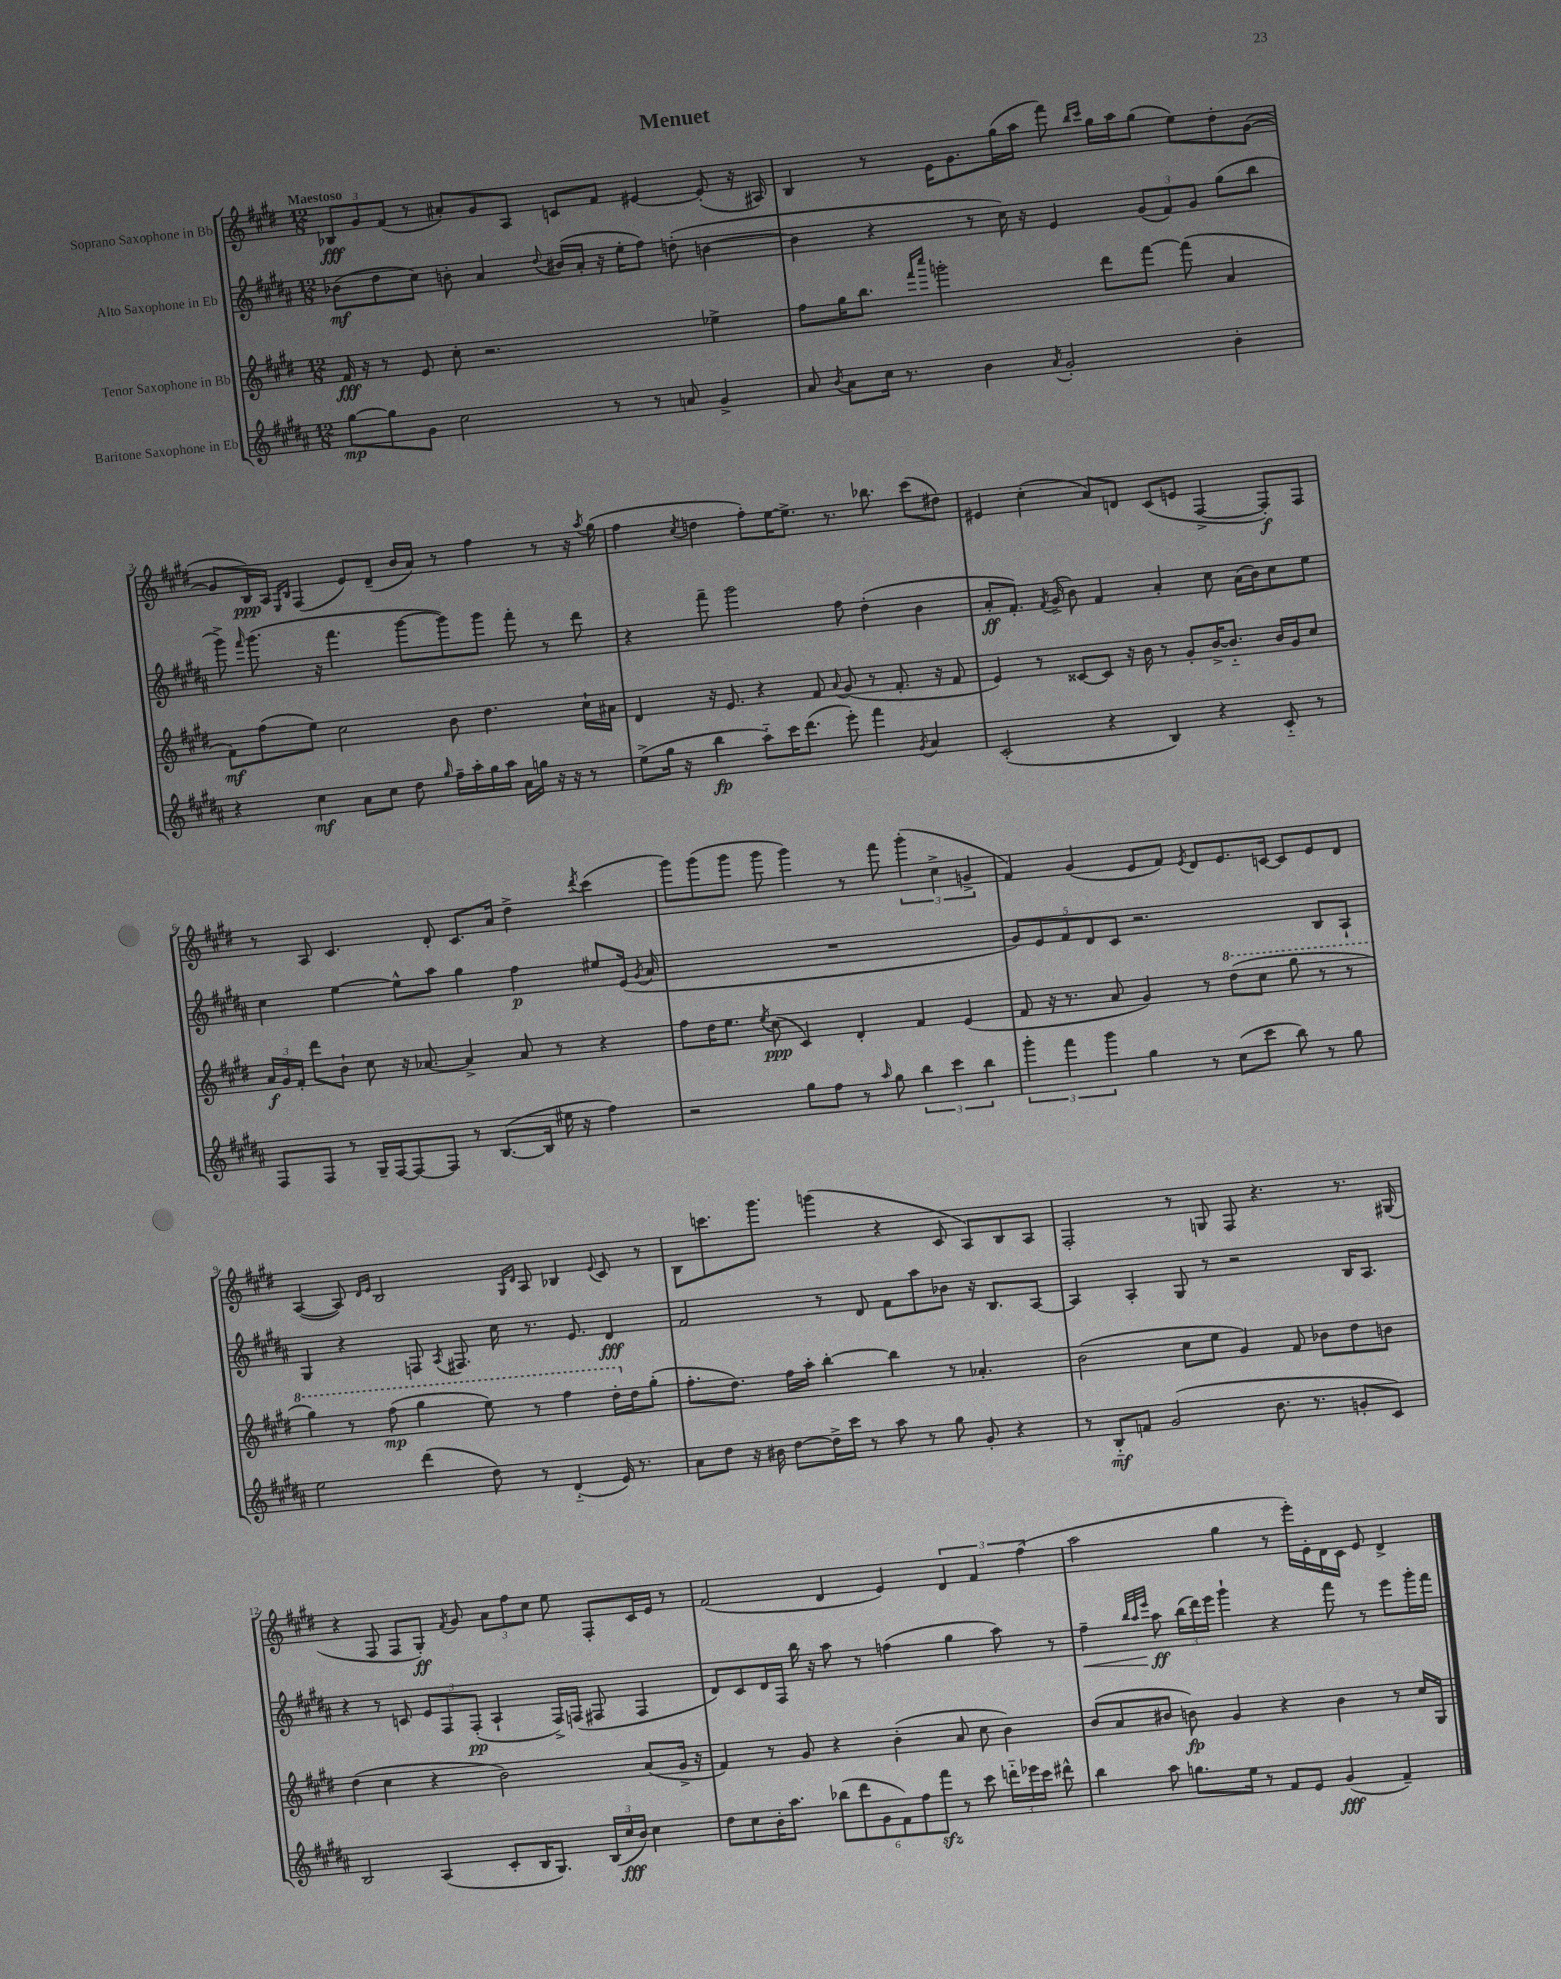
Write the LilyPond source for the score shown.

\header { title = "Menuet" }
<<
\new StaffGroup <<
\new Staff = "s0" \with { instrumentName = "Soprano Saxophone in Bb" } {
    \clef treble \key e \major \numericTimeSignature \time 12/8 \tempo "Maestoso"
    \autoBeamOff \tuplet 3/2 { bes8[\fff gis'8 fis'8]( } r8 ais'8[-.) gis'8 a8] c'8[ fis'8] eis'4~ eis'8-.( r16 ais16) |
    b4 r8 e'16[ gis'8. gis''16( a''16] fis'''8) \grace { b''16[ cis'''16] } gis''16[ a''16 gis''8]( e''8[) dis''8-. gis'8]~( |
    gis'8[ b16\ppp) a16] \grace { e16[ b16] } fis4( e'8[) dis'8]--( b'16[ a'16]) r8 fis''4 r8 r16 \acciaccatura { a''8 } gis''16( |
    fis''4 \acciaccatura { cis''8 } d''4 fis''8[-.) e''16~ e''8.]-> r8. bes''8. cis'''8[( dis''8]) |
    eis'4 cis''4-.( a'8[) d'8] cis'8[( e'8] fis4~-> fis8[-.\f) fis8] |
    r8 a8 cis'4. dis'8-. cis'8.[ a'16] dis''4-> \acciaccatura { dis'''8 } cis'''4( |
    gis'''8[) gis'''8( gis'''8] gis'''8 gis'''4) r8 fis'''8 \tuplet 3/2 { gis'''4-.( cis''4-> g'4-> } |
    fis'4) gis'4( e'8[ fis'8]) \acciaccatura { e'8 } dis'8[ e'8. c'16]~ c'8[ e'8 dis'8] |
    a4~( a8) \grace { dis'16[ e'16] } b2 \grace { gis16[ dis'16] } a8 bes4 \appoggiatura { e'8 } cis'8 r8 |
    b8[ c'''8. gis'''8.] g'''4( r4 cis'8 a8[) b8 a8] |
    fis2-. r8 g8 fis8 r4. r8. gis16( |
    r4 fis8 fis8[ gis8]-.\ff) \acciaccatura { fis'8 } gis'8 \tuplet 3/2 { a'8[ fis''8 cis''8] } e''8 fis8[-. cis'16 e'16] r8 |
    fis'2( dis'4 e'4) \tuplet 3/2 { dis'4 fis'4 fis''4( } |
    a''2 gis''4 r8 e'''16[-.) e'16-. dis'16 cis'16] e'8 dis'4-> \bar "|." |
}
\new Staff = "s1" \with { instrumentName = "Alto Saxophone in Eb" } {
    \clef treble \key b \major \numericTimeSignature \time 12/8
    \autoBeamOff bes'8[\mf( dis''8 cis''8]) b'8-. ais'4 \appoggiatura { dis''8 } bis'16[( ais'16]-. r16 e''16[-. fis''8]) d''8-.( b'4~ |
    b'4 r4 r8 cis''16) r16 e'4 \tuplet 3/2 { gis'8[( fis'8) gis'8] } gis''8[( b''8] |
    gis'''8->) \grace { fis'''16 } gis'''8.( r16 fis'''4. gis'''8[~ gis'''8) gis'''8] fis'''8-. r8 dis'''8 |
    r4 fis'''8-- gis'''2 fis''8 dis''4-.( b'4 |
    ais'8[-.\ff fis'8.]-.) \acciaccatura { fis'8 } gis'16->( b'8) fis'4 ais'4-. cis''8 ais'16[( b'16) cis''8 e''8] |
    cis''4 e''4~ e''8[-^ ais''8] gis''4 fis''4\p eis''8[ e'16]( \acciaccatura { gis'8 } ais'16 |
    R1. |
    \tuplet 5/4 { gis'8[) e'8 fis'8 dis'8 cis'8] } r2. b8[ ais8]-! |
    gis4 r4 f8 \acciaccatura { ais8 } fis8. cis''16 r8. e'8. dis'4\fff |
    fis'2 r8 dis'8 fis'8[ ais''8 bes'8] r16 b8.[ ais8]~ |
    ais4 ais4-. gis8 r8 r2 b16[ ais8.] |
    r4 r8 c'8 \tuplet 3/2 { e'8[ fis8 fis8]-.\pp( } ais4-! fis16[->) f16]( fis8 fis4 |
    dis'8[) cis'8 dis'16 fis16] b''16 r16 ais''8 r8 f''4( gis''4 ais''8) r8 |
    fis''4--\< \grace { b''32[ ais''32 e'''32] } ais''8\ff\! \tuplet 3/2 { b''16[( dis'''16) e'''16] } gis'''4-! r4 fis'''8 r8 e'''8[ gis'''16-. fis'''16] \bar "|." |
}
\new Staff = "s2" \with { instrumentName = "Tenor Saxophone in Bb" } {
    \clef treble \key e \major \numericTimeSignature \time 12/8
    \autoBeamOff fis'16\fff r16 r8 e'8 cis''8-. r2. ees''4-> |
    fis''8[ gis''16 b''8.] \grace { fis'''16[ cis''''16] } g'''2-. dis'''8[ fis'''8]~ fis'''8( a'4 |
    fis'8[\mf) fis''8( e''8]) cis''2 b'8 dis''4. cis''16[-! ais'16] |
    dis'4 r16 e'8. r4 fis'8 \appoggiatura { a'8 } gis'8( r8 fis'8.-. r16 fis'8 |
    e'4) r8 cisis'8[~ cisis'8] r16 b'16 r8 gis'8[-. b'16~-> b'8.]-_ b'16[ gis'16 cis''8] |
    \tuplet 3/2 { a'16[\f gis'16 fis'16]-. } dis'''8[ b'8]-! cis''8 r16 aes'8.~ aes'4-> aes'8 r8 r4 |
    fis''8[ dis''16 e''8.] \acciaccatura { e''8 } cis''8\ppp( cis'4) dis'4-. fis'4 e'4( |
    fis'8 r16 r8. a'8 gis'4) r8 \ottava #1 dis'''8[( cis'''8] gis'''8 r8 r8 |
    gis'''4) r8 fis'''8\mp( gis'''4 e'''8) r8 fis'''4 dis'''16[-. \ottava #0 dis''16 gis''8]-.( |
    fis''8.[-. dis''8.]) fis''16[ a''16]-. b''4~-. b''4 r8 aes'4.-. |
    b'2( cis''8[ e''8] gis'4) fis'8 bes'8[ dis''8 b'8] |
    dis''4( cis''4 r4 b'2) a'8[( gis'16]-> r16 |
    fis'4) r8 gis'8 r4 b'4-.( a'8 cis''8 b'4) |
    b'8[( a'8 bis'8] b'8\fp) gis'4 r4 b'4 r8 cis''16[ gis16] \bar "|." |
}
\new Staff = "s3" \with { instrumentName = "Baritone Saxophone in Eb" } {
    \clef treble \key b \major \numericTimeSignature \time 12/8
    \autoBeamOff gis''8[~\mp gis''8 gis'8] cis''2 r8 r8 a'8 gis'4-> |
    ais'8 \acciaccatura { b'8 } ais'8[ cis''16] r8. b'4 \acciaccatura { ais'8 } gis'2-. b'4-. |
    r4 cis''4\mf ais'8[ cis''8] dis''8 \grace { gis''16 } fis''16[-- ais''16-. gis''16 ais''16] ais'16[ g''16] r16 r16 r8 |
    e''8[->( gis''16] r16 b''4\fp ais''8[-_) cis'''16 dis'''8.]( e'''8-.) fis'''4 \acciaccatura { gis'8 } ais'4 |
    cis'2-.( r4 b4) r4 cis'8-_ r8 |
    fis8[ fis8] r8 gis16[-- fis16~ fis8~ fis8] r8 b8.[~( b16] eis''16 r16 fis''4) |
    r2 gis''8[ fis''8] r8 \grace { ais''16 } gis''8 \tuplet 3/2 { b''4 cis'''4 b''4 } |
    \tuplet 3/2 { gis'''4-. fis'''4 gis'''4 } gis''4 r8 cis''8[( cis'''8] b''8) r8 gis''8 |
    e''2 dis'''4( dis''8) r8 dis'4-_( e'16) r8. |
    ais'8[ dis''8] r16 bis'16 dis''8[~ dis''16-> cis'''16] r8 ais''8 r8 gis''8 gis'8-. r4 |
    r8 b8[-_\mf f'8] gis'2( b'8. r8. g'8[-. cis'8]) |
    b2 ais4( cis'8[-. b16 gis8.]) \tuplet 3/2 { b16[( cis''16\fff b'16]) } cis''4 |
    dis''8[ cis''8 b'16-. ais''8.] \tuplet 6/4 { bes''8[( dis'''8 gis'8 fis'8) fis''8 fis'''8]\sfz } r8 cis'''8 \tuplet 3/2 { d'''16[-_ ees'''16 cis'''16] } dis'''8-^ |
    b''4 ais''8 g''8.[ e''16] r8 fis'8[ e'8] gis'4\fff( fis'4--) \bar "|." |
}
>>
>>
